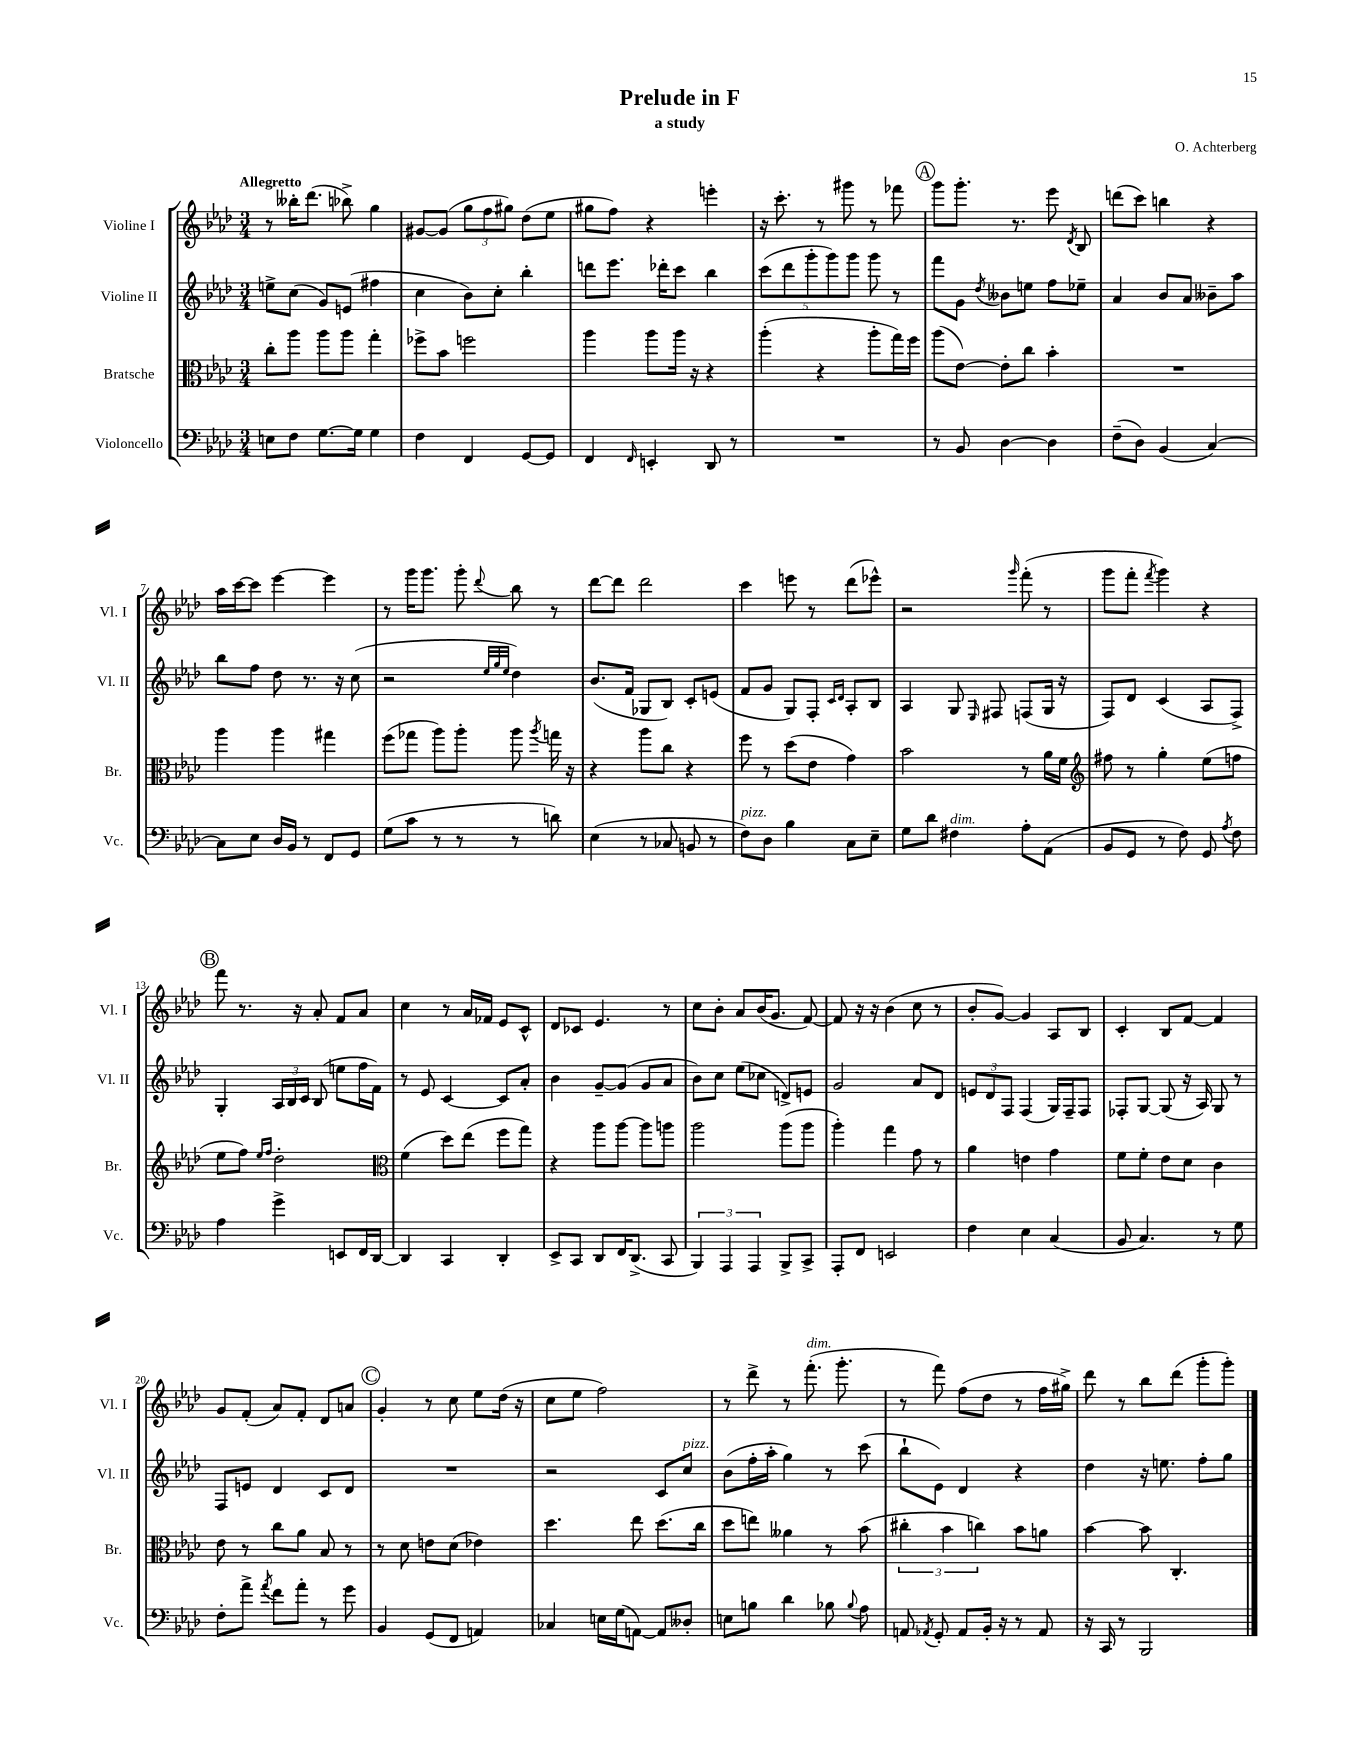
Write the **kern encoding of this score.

**kern	**kern	**kern	**kern
*part4	*part3	*part2	*part1
*staff4	*staff3	*staff2	*staff1
*I"Violoncello	*I"Bratsche	*I"Violine II	*I"Violine I
*I'Vc.	*I'Br.	*I'Vl. II	*I'Vl. I
*clefF4	*clefC3	*clefG2	*clefG2
*k[b-e-a-d-]	*k[b-e-a-d-]	*k[b-e-a-d-]	*k[b-e-a-d-]
*M3/4	*M3/4	*M3/4	*M3/4
=1	=1	=1	=1
!	!	!	!LO:TX:a:B:t=Allegretto
8En\L	8cc'\L	8een^\L	8r
8F\J	8aa-\J	(8cc\J	16bb--X'\KL
.	.	.	(8.ddd-\J
[8.G\L	8aa-\L	8g/L)	.
.	8aa-\J	(8en/J	8bb-X^\)
16G\Jk]	.	.	.
4G\	4gg'\	4ff#X\	4gg\
=2	=2	=2	=2
4F\	8ff-X^\L	4cc\	[8g#X/L
.	8b-\J	.	(8g#/J]
4FF/	2ffn\	8b-\L)	12gg\L
.	.	.	12ff\
.	.	8cc'\J	.
.	.	.	12gg#X\J)
[8GG/L	.	4bb-'\	(8dd-\L
8GG/J]	.	.	8ee-\J
=3	=3	=3	=3
4FF/	4aa-\	8dddn\L	8gg#X\L
.	.	8.eee-\J	8ff\J)
16qqFF/	.	.	.
4EEn'/	8aa-\L	.	4r
.	.	16ddd-X'\KL	.
.	16aa-\Jk	8ccc\J	.
.	16r	.	.
8DD-/	4r	4bb-\	4eeen'\
8r	.	.	.
=4	=4	=4	=4
2.r	(4aa-'\	(10ccc\L	16r
.	.	.	8.ccc'\
.	.	10ddd-\	.
.	.	10ggg'\	.
.	4r	.	8r
.	.	10ggg\)	.
.	.	.	8ggg#X\
.	.	10ggg\J	.
.	8aa-'\L	8ggg\	8r
.	16gg\L)	8r	8fff-X\
.	16ff\JJ	.	.
!!LO:REH:place=s1:t=A
=5	=5	=5	=5
8r	(8aa-\L	8fff\L	8ggg\L
8BB-/	[8e-\J)	8g\J	8.ggg'\J
.	.	8qdd-/	.
[4D-\	8e-'\L]	8b--X\L	.
.	.	.	8.r
.	8cc\J	8een\J	.
4D-\]	4b-'\	8ff\L	8eee-\
.	.	.	8qd-/
.	.	8ee-X~\J	8B-/
=6	=6	=6	=6
(8F~\L	2.r	4a-/	(8dddn\L
8D-\J)	.	.	8ccc\J)
(4BB-/	.	8b-/L	4bbn\
.	.	8a-/J	.
[4C/)	.	8b--X~\L	4r
.	.	8aa-\J	.
!!LO:LB:g=z
=7	=7	=7	=7
8C\L]	4aa-\	8bb-\L	16aa-\LL
.	.	.	[16ccc\J
8E-\J	.	8ff\J	8ccc\J]
16D-/LL	4aa-\	8dd-\	[4eee-\
16BB-/JJ	.	.	.
8r	.	8.r	.
8FF/L	4gg#X\	.	4eee-\]
.	.	16r	.
8GG/J	.	(8cc\	.
=8	=8	=8	=8
(8G\L	(8ff\L	2r	8r
8c\J	8gg-X\J	.	16ggg\KL
.	.	.	8.ggg\J
8r	8aa-\L)	.	.
8r	8aa-'\J	.	8ggg'\
.	.	32qqee-/LLL	.
.	.	32qqgg/	.
.	.	32qqee-/JJJ	8qqddd-/
8r	8aa-\	4dd-\)	8bb-\
.	8qaa-/	.	.
8dn\)	16ggn\	.	8r
.	16r	.	.
=9	=9	=9	=9
(4E-\	4r	(8.b-/L	[8ddd-\L
.	.	.	8ddd-\J]
.	.	16f/Jk	.
8r	8aa-\L	8G-X/L	2ddd-\
8C-X/	8cc\J	8B-/J)	.
8BBn/	4r	8c'/L	.
8r	.	(8en/J	.
=10	=10	=10	=10
!LO:TX:a:i:t=pizz.	!	!	!
8F\L)	8ff\	8f/L	4ccc\
8D-\J	8r	8g/J	.
4B-\	(8dd-\L	8G/L)	8eeen\
.	8e-\J	8F'/J	8r
.	.	16qqc/LL	.
.	.	16qqd-/JJ	.
8C\L	4g\)	8A-'/L	(8ddd-\L
8E-~\J	.	8B-/J	8eee-X^^\J)
=11	=11	=11	=11
8G\L	2b-\	4A-/	2r
8d-\J	.	.	.
!LO:TX:a:i:t=dim.	!	!	!
4F#X\	.	8G/	.
.	.	16qqE-/	.
.	.	8F#X/	.
.	.	.	16qqggg/
8A-'\L	8r	(8Fn/L	(8fff'\
(8AA-\J	16a-\LL	16G/Jk	8r
.	16f\JJ	16r	.
=12	=12	=12	=12
*	*clefG2	*	*
8BB-/L	8ff#X\	8F/L)	8ggg\L
8GG/J	8r	8d-/J	8fff'\J
.	.	.	8qfff/
8r	4gg'\	(4c/	4ggg\)
8F\)	.	.	.
8GG/	(8ee-\L	8A-/L	4r
8qA-/	.	.	.
8F\	8ffn\J	8F^/J)	.
!!LO:LB:g=z
!!LO:REH:place=s1:t=B
=13	=13	=13	=13
4A-\	8ee-\L	4G'/	8fff\
.	8ff\J)	.	8.r
.	16qqee-/LL	.	.
.	16qqff/JJ	.	.
4g^\	2dd-'\	24A-/LL	.
.	.	24B-/	.
.	.	.	16r
.	.	24c/JJ	.
.	.	(8B-/	8a-'/
8EEn/L	.	8een\L	8f/L
16FF/L	.	16ff\L	8a-/J
[16DD-/JJ	.	16f\JJ)	.
=14	=14	=14	=14
*	*clefC3	*	*
4DD-/]	(4f\	8r	4cc\
.	.	8e-/	.
4CC/	8dd-\L)	[4c/	8r
.	(8ee-\J	.	16a-/LL
.	.	.	16f-X/JJ
4DD-'/	8ff\L	8c/L]	8e-/L
.	8gg\J)	8a-'/J	8c^^/J
=15	=15	=15	=15
8EE-^/L	4r	4b-\	8d-/L
8CC/J	.	.	8c-X/J
8DD-/L	8aa-\L	[8g~/L	4.e-/
16FF/K	[8aa-\J	(8g/J]	.
(8.DD-^/J	.	.	.
.	8aa-\L]	8g/L	.
8CC/	8aan\J	8a-/J	8r
=16	=16	=16	=16
6BBB-/)	2aa-\	8b-\L)	8cc\L
.	.	8cc\J	8b-'\J
6AAA-/	.	.	.
.	.	(8ee-\L	8a-/L
6AAA-/	.	.	.
.	.	8cc-X\J	(16b-/K
.	.	.	8.g/J
8BBB-^/L	(8aa-\L	8dn^/L)	.
8CC^/J	8aa-\J	8en/J	[8f/)
=17	=17	=17	=17
8AAA-'/L	4aa-'\)	2g/	8f/]
8FF/J	.	.	16r
.	.	.	16r
2EEn/	4gg\	.	(4b-\
.	8g\	8a-/L	8cc\
.	8r	8d-/J	8r
=18	=18	=18	=18
4F\	4a-\	12en/L	8b-'/L
.	.	12d-/	.
.	.	.	[8g/J)
.	.	12F/J	.
4E-\	4en\	(4F/	4g/]
(4C/	4g\	16G/LL)	8A-/L
.	.	16F~/J	.
.	.	8F/J	8B-/J
=19	=19	=19	=19
8BB-/	8f\L	8F-X'/L	4c'/
4.C/)	8f'\J	[8G/J	.
.	8e-\L	(8G/]	8B-/L
.	8d-\J	16r	[8f/J
.	.	16A-/)	.
8r	4c\	8G/	4f/]
8G\	.	8r	.
!!LO:LB:g=z
=20	=20	=20	=20
8F'\L	8e-\	8F/L	8g/L
8a-^\J	8r	8en/J	(8f'/J
8qa-/	.	.	.
8f\L	8cc\L	4d-/	8a-/L)
8a-'\J	8a-\J	.	8f'/J
8r	8B-/	8c/L	8d-/L
8g\	8r	8d-/J	8an/J
!!LO:REH:place=s1:t=C
=21	=21	=21	=21
4BB-/	8r	2.r	4g'/
.	8d-\	.	.
(8GG/L	8en\L	.	8r
8FF/J	(8d-\J	.	8cc\
4AAn/)	4e-X\)	.	8ee-\L
.	.	.	(16dd-\Jk
.	.	.	16r
=22	=22	=22	=22
4C-X/	4.dd-\	2r	8cc\L
.	.	.	8ee-\J
16En\LL	.	.	2ff\)
(16G\J	.	.	.
[8AAn\J)	8ee-\	.	.
8AA/L]	(8.dd-\L	8c/L	.
!	!	!LO:TX:a:i:t=pizz.	!
8D--X'/J	.	8cc/J	.
.	16cc\Jk	.	.
=23	=23	=23	=23
8En\L	8dd-\L	(8b-\L	8r
8Bn\J	8een\J)	16ff'\L	8ddd-^\
.	.	16aa-'\JJ	.
4d-\	4a--X\	4gg\)	8r
!	!	!	!LO:TX:a:i:t=dim.
.	.	.	(8.fff'\
8B-X\	8r	8r	.
.	.	.	8.ggg'\
8qqB-/	.	.	.
8A-\	(8b-\	(8ccc\	.
=24	=24	=24	=24
8AAn/	6cc#X'\	8bb-`\L	8r
8qAA-X/	.	.	.
8GG'/	.	8e-\J)	8fff\)
.	6b-\	.	.
8AA-/L	.	4d-/	(8ff\L
.	6ccn\)	.	.
16BB-'/Jk	.	.	8dd-\J
16r	.	.	.
8r	8b-\L	4r	8r
8AA-/	8an\J	.	16ff\LL
.	.	.	16gg#X^\JJ)
=25	=25	=25	=25
16r	[4b-\	4dd-\	8ddd-\
16CC/	.	.	.
8r	.	.	8r
2BBB-/	8b-\]	16r	8bb-\L
.	.	8.een\	.
.	4.C'/	.	(8ddd-\J
.	.	8ff'\L	8ggg'\L
.	.	8gg\J	8ggg'\J)
==	==	==	==
*-	*-	*-	*-
